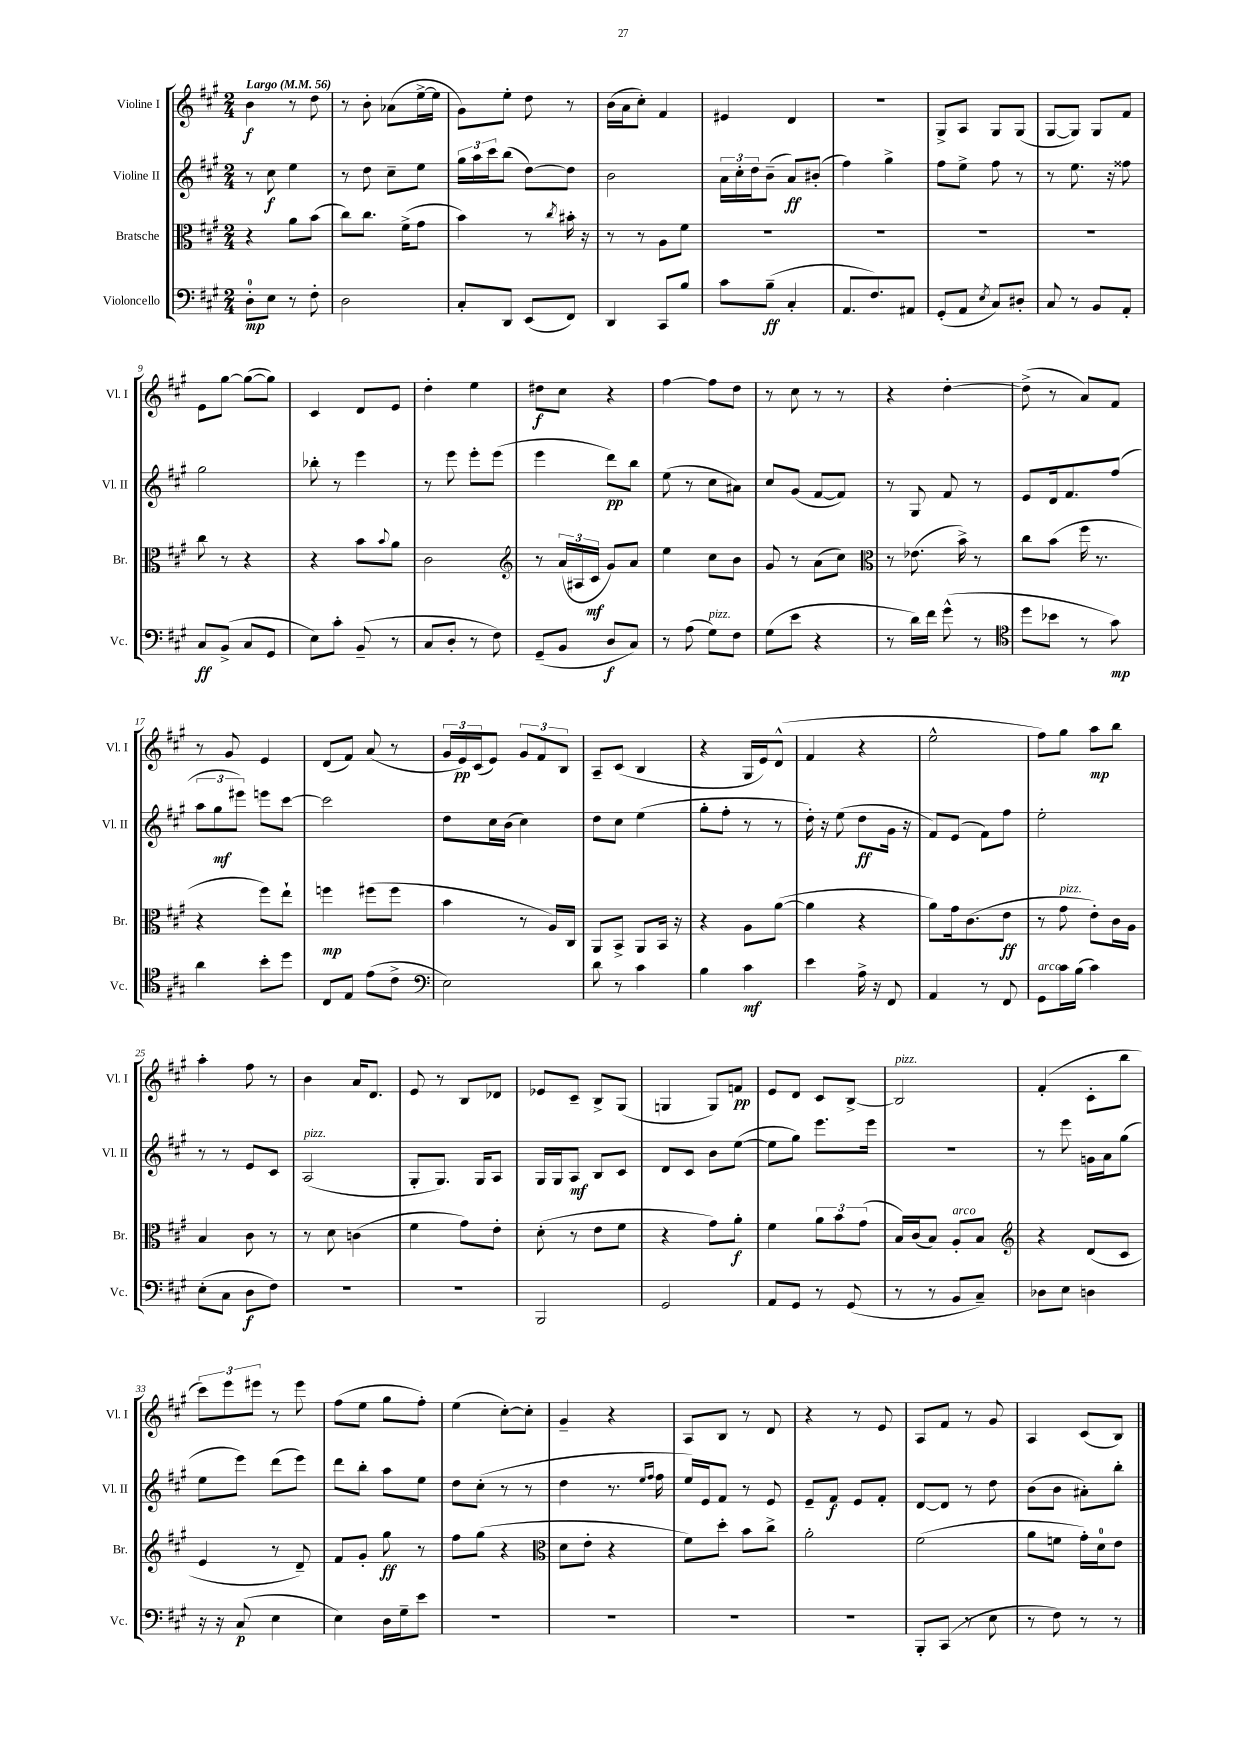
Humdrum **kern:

**kern	**kern	**kern	**kern
*staff4	*staff3	*staff2	*staff1
*clefF4	*clefC3	*clefG2	*clefG2
*k[f#c#g#]	*k[f#c#g#]	*k[f#c#g#]	*k[f#c#g#]
*M2/4	*M2/4	*M2/4	*M2/4
*MM56	*MM56	*MM56	*MM56
8D'	4r	8r	4b
8E	.	8cc#	.
8r	8a	4ee	8r
8F#'	(8b	.	8dd
=	=	=	=
2D	8cc#)	8r	8r
.	8.cc#	8dd	8b'
.	.	8cc#~	(8a-
.	(16f#^	.	.
.	8g#	8ee	[16ee^
.	.	.	16ee]
=	=	=	=
8C#'	4b)	24gg#	8g#)
.	.	24aa	.
.	.	24ccc#	.
8DD	.	(8bb	8ee'
(8EE	8r	[8dd)	8dd
.	8qcc#	.	.
8FF#)	16b#'	8dd]	8r
.	16r	.	.
=	=	=	=
4DD	8r	2b	(16b
.	.	.	16a
.	8r	.	8cc#')
8CC#	8A	.	4f#
8B	8f#	.	.
=	=	=	=
8c#	2r	24a	4e#
.	.	24cc#'	.
.	.	24dd	.
(8B~	.	(8b~	.
4C#'	.	8a)	4d
.	.	(8b#'	.
=	=	=	=
8.AA	2r	4ff#)	2r
8.F#)	.	.	.
.	.	4gg#^	.
8AA#	.	.	.
=	=	=	=
(8GG#'	2r	8ff#	8G#^
8AA	.	8ee^	8A
8qE	.	.	.
8C#)	.	8ff#	8G#
8D#'	.	8r	(8G#
=	=	=	=
8C#	2r	8r	[8G#
8r	.	8.ee	8G#])
8BB	.	.	8G#
.	.	16r	.
8AA'	.	8ff##	8f#
=	=	=	=
8C#	8cc#	2gg#	8e
(8BB^	8r	.	[8gg#
8C#	4r	.	(8gg#_
8GG#	.	.	8gg#])
=	=	=	=
8E)	4r	8bb-'	4c#
8c#'	.	8r	.
(8BB~	8b	4eee	8d
.	8qqb	.	.
8r	8a	.	8e
=	=	=	=
8C#	2c#	8r	4dd'
8D'	.	8eee	.
8r	.	8eee'	4ee
8F#)	.	(8eee	.
=	=	=	=
*	*clefG2	*	*
(8GG#~	8r	4eee	8dd#
8BB	(24a	.	8cc#
.	24A#	.	.
.	24c#	.	.
8D	8g#)	8ddd)	4r
8C#)	8a	8bb	.
=	=	=	=
8r	4ee	(8ee	[4ff#
(8A	.	8r	.
8G#)	8cc#	8cc#	8ff#]
8F#	8b	8a#)	8dd
=	=	=	=
(8G#	8g#	8cc#	8r
8e	8r	(8g#	8cc#
4r	(8a	[8f#	8r
.	8cc#)	8f#])	8r
=	=	=	=
*	*clefC3	*	*
8r	8r	8r	4r
16d)	(8.e-	8G#	.
16f#	.	.	.
(8g#^^	.	8f#	[4dd'
.	16b^)	.	.
8r	8r	8r	.
=	=	=	=
*clefC4	*	*	*
8dd	8cc#	8e	(8dd^]
8b-	(8b	16d	8r
.	.	8.f#	.
8r	16ff#	.	8a)
.	8.r	.	.
8g#)	.	(8ff#	8f#
=	=	=	=
4a	4r	12aa	8r
.	.	12gg#	.
.	.	.	8g#
.	.	12eee#)	.
8b'	8ff#)	8eee	4e
8dd	8ee`	[8ccc#	.
=	=	=	=
8C#	4ff	2ccc#]	(8d
8E	.	.	8f#)
(8e	(8ff#	.	(8a
8c#^	8ff#	.	8r
=	=	=	=
*clefF4	*	*	*
2E)	4b	8dd	24g#
.	.	.	24e)
.	.	.	(24c#
.	.	16cc#	8e)
.	.	(16b	.
.	8r	4cc#)	12g#
.	.	.	12f#
.	16A)	.	.
.	.	.	12B
.	16C#	.	.
=	=	=	=
8d	8AA	8dd	8A~
8r	8BB^	8cc#	(8c#
4c#	8AA	(4ee	4B
.	16BB	.	.
.	16r	.	.
=	=	=	=
4B	4r	8gg#'	4r
.	.	8ff#'	.
4c#	8A	8r	16G#
.	.	.	16e)
.	([8a	8r	(8d^^
=	=	=	=
4e	4a]	16dd')	4f#
.	.	16r	.
.	.	(8ee	.
16A^	4r	8dd	4r
16r	.	.	.
8FF#	.	16g#	.
.	.	16r	.
=	=	=	=
4AA	8a)	8f#)	2ee^^
.	16g#	(8e	.
.	(8.c#	.	.
8r	.	8f#)	.
8FF#	8e	8ff#	.
=	=	=	=
8GG#	8r	2ee'	8ff#)
16c#	8g#	.	8gg#
(16B	.	.	.
4c#)	8e')	.	8aa
.	16c#	.	8bb
.	16A	.	.
=	=	=	=
(8E'	4B	8r	4aa'
8C#	.	8r	.
8D	8c#	8e	8ff#
8F#)	8r	8c#	8r
=	=	=	=
2r	8r	(2A	4b
.	8d	.	.
.	(4c	.	16a
.	.	.	8.d
=	=	=	=
2r	4f#	8G#'	8e
.	.	8.G#)	8r
.	8g#)	.	8B
.	.	16G#	.
.	8e'	8A	8d-
=	=	=	=
2BBB	(8d'	16G#	8e-
.	.	16G#	.
.	8r	8A	8c#~
.	8e	8B	8B^
.	8f#	8c#	(8G#
=	=	=	=
2GG#	4r	8d	4G
.	.	8c#	.
.	8g#)	8b	8G)
.	8a'	([8ee	8f
=	=	=	=
8AA	4f#	8ee]	8e
8GG#	.	8gg#)	8d
8r	12a	8.eee	8c#
.	12b	.	.
(8GG#	.	.	[8B^
.	(12g#	.	.
.	.	16eee	.
=	=	=	=
8r	16B)	2r	2B]
.	(16c#	.	.
8r	8B)	.	.
8BB	8A'	.	.
8C#~)	8B	.	.
=	=	=	=
*	*clefG2	*	*
8D-	4r	8r	(4f#'
8E	.	8eee	.
4D	(8d	16g	8c#'
.	.	16a	.
.	8c#	(8gg#	8bb
=	=	=	=
16r	4e	8ee	12ccc#)
16r	.	.	.
.	.	.	12eee
(8C#	.	8eee)	.
.	.	.	12eee#
4E	8r	(8ddd	8r
.	8d~)	8eee)	8eee#
=	=	=	=
4E)	8f#	8ddd	(8ff#
.	8g#'	8bb'	8ee
16D	8gg#	8aa	8gg#
16G#~	.	.	.
8e	8r	8ee	8ff#')
=	=	=	=
2r	8ff#	8dd	(4ee
.	(8gg#	(8cc#'	.
.	4r	8r	[8cc#')
.	.	8r	8cc#']
=	=	=	=
*	*clefC3	*	*
2r	8d	4dd	4g#~
.	8e'	.	.
.	4r	8.r	4r
.	.	16qqee	.
.	.	16qqff#	.
.	.	16ff#	.
=	=	=	=
2r	8f#)	16ee)	8A
.	.	16e	.
.	8dd'	8f#	8B
.	8b	8r	8r
.	8cc#^	8e	8d
=	=	=	=
2r	2a'	8e~	4r
.	.	8f#	.
.	.	8e	8r
.	.	8f#'	8e
=	=	=	=
8BBB'	(2f#	[8d	8A
(8CC#	.	8d]	8f#
8r	.	8r	8r
8E	.	8dd	8g#
=	=	=	=
8r	8a	(8b	4A
8F#)	8f	8b	.
8r	16g#')	8a#')	(8c#
.	16d	.	.
8r	8e	8bb'	8B)
==	==	==	==
*-	*-	*-	*-
